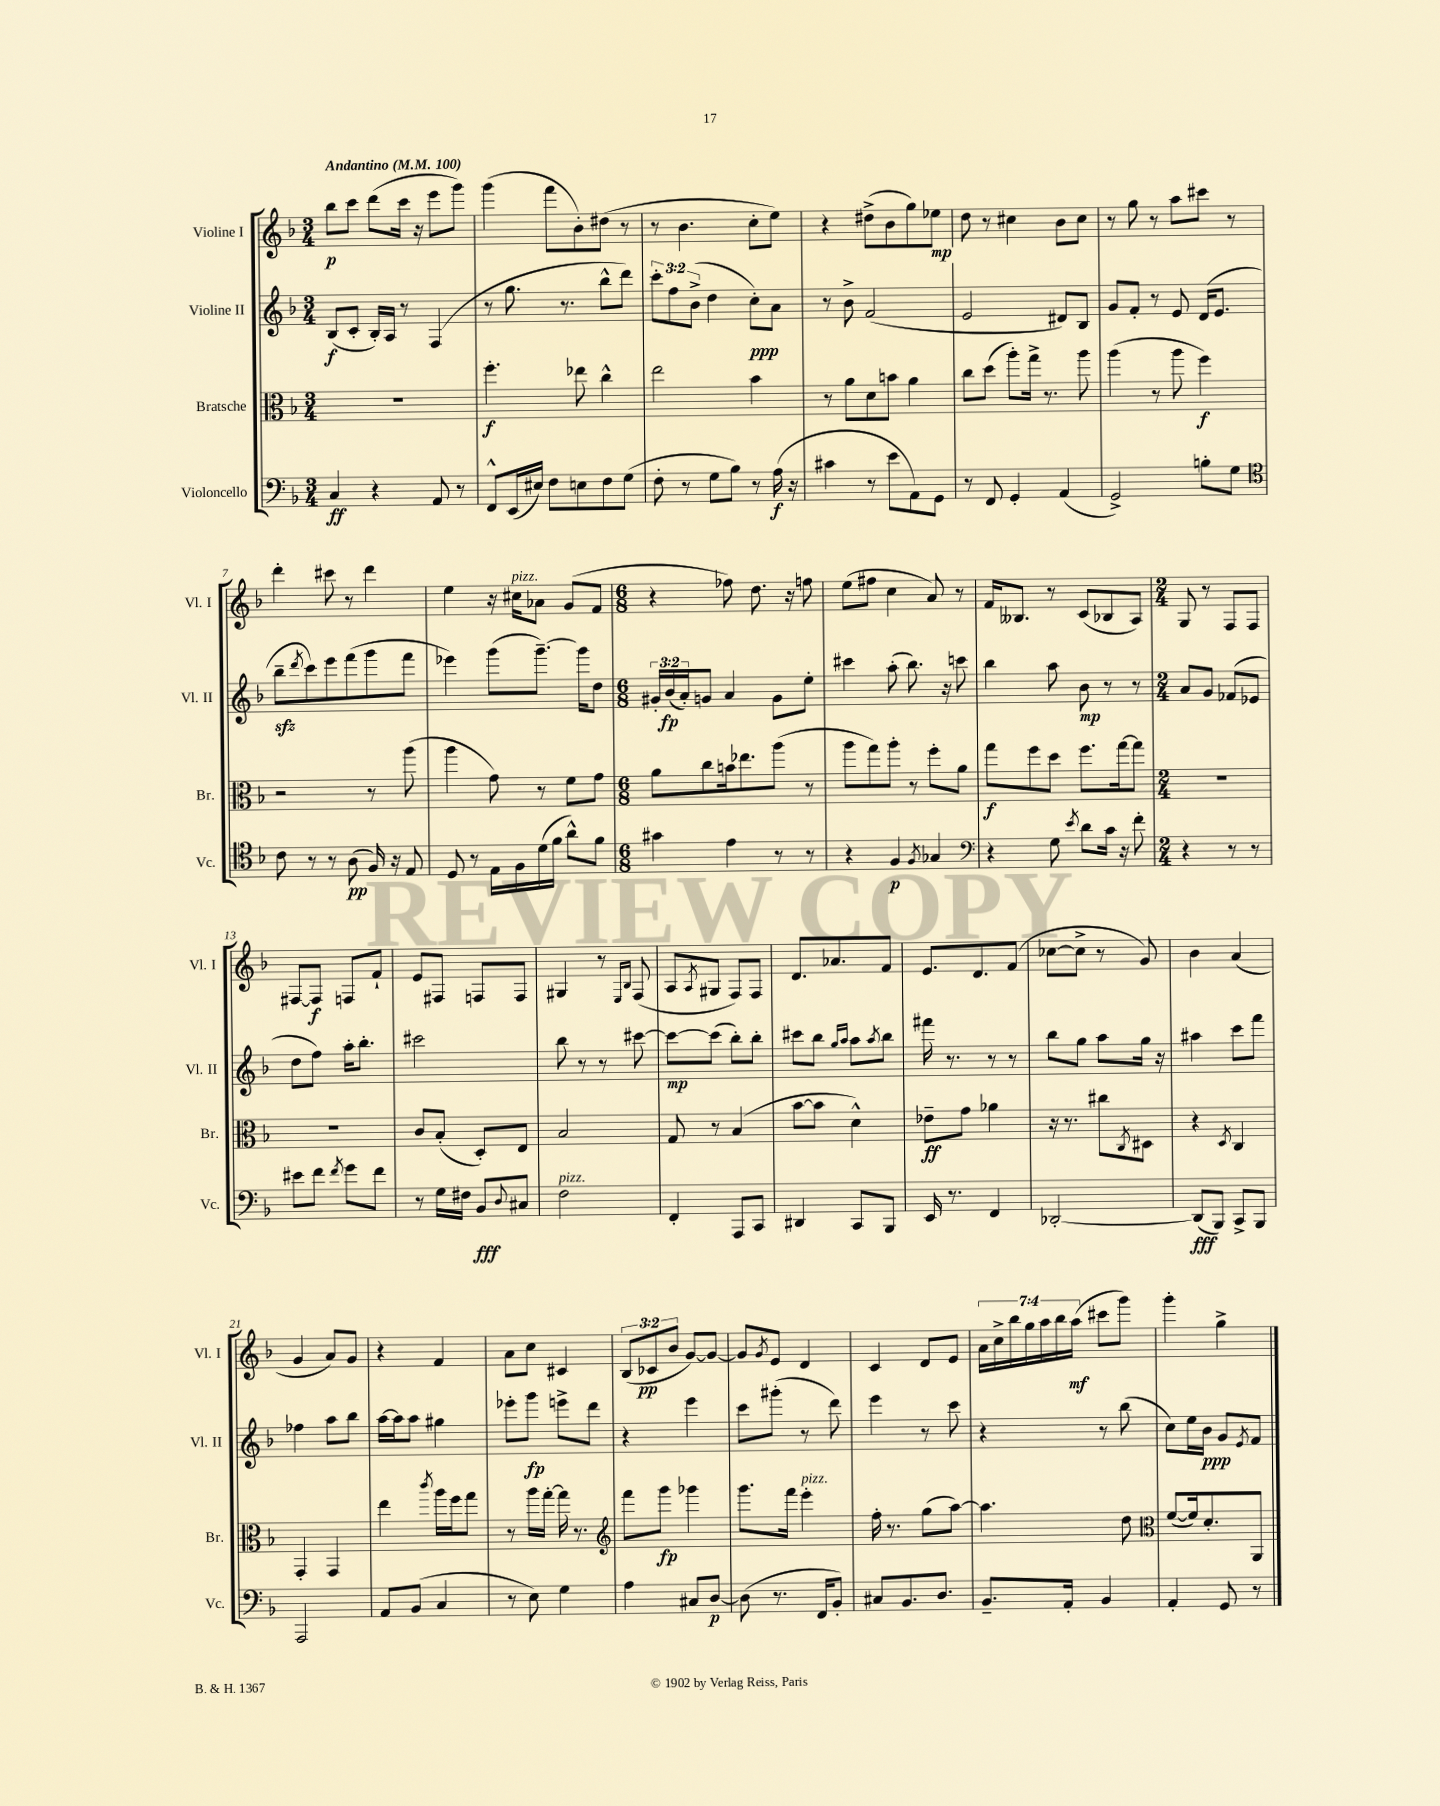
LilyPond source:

<<
\new StaffGroup <<
\new Staff = "s0" \with { instrumentName = "Violine I" shortInstrumentName = "Vl. I" } {
    \clef treble \key f \major \numericTimeSignature \time 3/4 \override Staff.TupletNumber.text = #tuplet-number::calc-fraction-text \tempo "Andantino" 4 = 100
    bes''8\p c'''8 d'''8( c'''16 r16 e'''8 g'''8) |
    g'''4( f'''8 bes'8-.) dis''8( r8 |
    r8 bes'4. c''8-. e''8) |
    r4 dis''8->( bes'8 g''8) ees''8\mp |
    d''8 r8 cis''4 bes'8 cis''8 |
    r8 g''8 r8 a''8 cis'''8 r8 |
    d'''4-. cis'''8 r8 d'''4 |
    e''4 r16 cis''16^\markup { \italic "pizz." } aes'8 g'8( f'8 |
    \numericTimeSignature \time 6/8 r4 fes''8) d''8. r16 f''8 |
    e''8( fis''8 c''4 a'8) r8 |
    f'16 beses8. r8 c'8( bes8 a8) |
    \numericTimeSignature \time 2/4 g8 r8 f8 f8 |
    fis8~ fis8\f f8 f'8-! |
    e'8 fis8 f8 f8 |
    gis4 r8 \grace { e16 bes16 } f8( |
    a8 \acciaccatura { a8 } gis8 f8) f8 |
    d'8. aes'8. f'8 |
    e'8. d'8. f'8( |
    ces''8~ ces''8-> r8 g'8) |
    bes'4 a'4( |
    g'4 a'8) g'8 |
    r4 f'4 |
    a'8 c''8 cis'4 |
    \tuplet 3/2 { bes8( ces'8\pp bes'8 } g'8~) g'8~ |
    g'8 \acciaccatura { g'8 } e'8 d'4 |
    c'4 d'8 e'8 |
    \tuplet 7/4 { a'16 c''16-> bes''16 g''16 a''16 bes''16 a''16\mf( } cis'''8 g'''8) |
    g'''4-. g''4-> \bar "|." |
}
\new Staff = "s1" \with { instrumentName = "Violine II" shortInstrumentName = "Vl. II" } {
    \clef treble \key f \major \numericTimeSignature \time 3/4 \override Staff.TupletNumber.text = #tuplet-number::calc-fraction-text
    bes8\f( c'8-. bes16-.) a16 r8 f4( |
    r8 g''8. r8. bes''8-^ d'''8) |
    \tuplet 3/2 { c'''8-. f''8 bes'8->( } d''4 c''8-.\ppp) a'8 |
    r8 bes'8-> f'2( |
    e'2 dis'8) bes8 |
    g'8 f'8-. r8 e'8 d'16( e'8. |
    bes''8--\sfz \acciaccatura { d'''8 } c'''8) e'''8 f'''8( g'''8 f'''8 |
    ees'''4) g'''8( g'''8.~--) g'''16 d''8 |
    \numericTimeSignature \time 6/8 \tuplet 3/2 { gis'16-. bes'16\fp( a'16-.) } g'8 a'4 g'8 e''8-. |
    cis'''4 a''8-.( bes''8.) r16 c'''8 |
    bes''4 a''8 bes'8\mp r8 r8 |
    \numericTimeSignature \time 2/4 a'8 g'8 fes'8( ees'8 |
    d''8 f''8) a''16-. bes''8.-. |
    cis'''2 |
    bes''8 r8 r8 cis'''8~ |
    cis'''8~\mp cis'''8( bes''8-.) bes''8-. |
    cis'''8 bes''8 \grace { g''16 a''16 } a''8 \acciaccatura { a''8 } bes''8 |
    fis'''16 r8. r8 r8 |
    bes''8 g''8 a''8 g''16 r16 |
    ais''4 c'''8 f'''8 |
    fes''4 a''8 bes''8 |
    a''16~ a''16 a''8 gis''4 |
    ees'''8-. g'''8\fp e'''8-> d'''8 |
    r4 e'''4 |
    c'''8 gis'''8-.( r8 d'''8) |
    e'''4 r8 c'''8 |
    r4 r8 bes''8( |
    c''8) e''16 bes'16\ppp g'8 \acciaccatura { e'8 } f'8 \bar "|." |
}
\new Staff = "s2" \with { instrumentName = "Bratsche" shortInstrumentName = "Br." } {
    \clef alto \key f \major \numericTimeSignature \time 3/4
    R2. |
    f''4.-.\f ees''8 c''4-^ |
    e''2 bes'4 |
    r8 a'8 d'8 b'8 a'4 |
    c''8 d''8( a''8-.) g''16-> r8. a''8 |
    a''4( r8 a''8 f''4\f) |
    r2 r8 a''8( |
    a''4 g'8) r8 f'8 g'8 |
    \numericTimeSignature \time 6/8 a'8 c''8 b'16 ees''8. a''8( r8 |
    a''8 g''8) a''8-. r8 f''8-. a'8 |
    g''8\f f''8 d''8 f''8. g''16~ g''8 |
    \numericTimeSignature \time 2/4 R2 |
    R2 |
    c'8 bes8-.( d8-.) e8 |
    bes2 |
    g8 r8 bes4( |
    bes'8~ bes'8 d'4-^) |
    ees'8--\ff g'8 aes'4 |
    r16 r8. cis''8 \acciaccatura { c8 } dis8 |
    r4 \acciaccatura { d8 } c4 |
    g,4-. g,4 |
    e''4 \acciaccatura { c'''8 } a''16 f''16 g''8 |
    r8 a''16 g''16~-. g''16 r8. |
    \clef treble f'''8 g'''8\fp ges'''4 |
    g'''8. f'''16 e'''4-.^\markup { \italic "pizz." } |
    f''16-. r8. g''8( a''8~) |
    a''4. d''8 |
    \clef alto f'8~( f'16) d'8.-. a,8 \bar "|." |
}
\new Staff = "s3" \with { instrumentName = "Violoncello" shortInstrumentName = "Vc." } {
    \clef bass \key f \major \numericTimeSignature \time 3/4
    c4\ff r4 a,8 r8 |
    f,8-^ e,16( eis16) f8 e8 f8 g8( |
    f8-. r8 g8 bes8) r8 a16\f( r16 |
    cis'4 r8 e'8 a,8) g,8 |
    r8 f,8 g,4-. a,4( |
    g,2->) b8-. g8 |
    \clef tenor c'8 r8 r8 a8\pp( f16) r16 e8 |
    d8 r8 e16 f16 d'16( f'16 a'8-^) f'8 |
    \numericTimeSignature \time 6/8 gis'4 e'4 r8 r8 |
    r4 f4\p \acciaccatura { f8 } ges4 |
    \clef bass r4 g8 \acciaccatura { e'8 } d'8 c'16 r16 f'8-. |
    \numericTimeSignature \time 2/4 r4 r8 r8 |
    eis'8 f'8 \acciaccatura { f'8 } g'8 f'8 |
    r8 g16 fis16 bes,8\fff \appoggiatura { d8 } cis8 |
    f2^\markup { \italic "pizz." } |
    f,4-. a,,8 c,8 |
    dis,4 c,8 bes,,8 |
    e,16 r8. f,4 |
    des,2~-. |
    des,8\fff( bes,,8) c,8-> bes,,8 |
    a,,2 |
    a,8 bes,8( c4 |
    r8 e8) g4 |
    a4 cis8 d8~\p |
    d8( r8. f,16 bes,8-.) |
    cis8 bes,8. d8. |
    bes,8.-- a,16-. bes,4 |
    a,4-. g,8 r8 \bar "|." |
}
>>
>>
